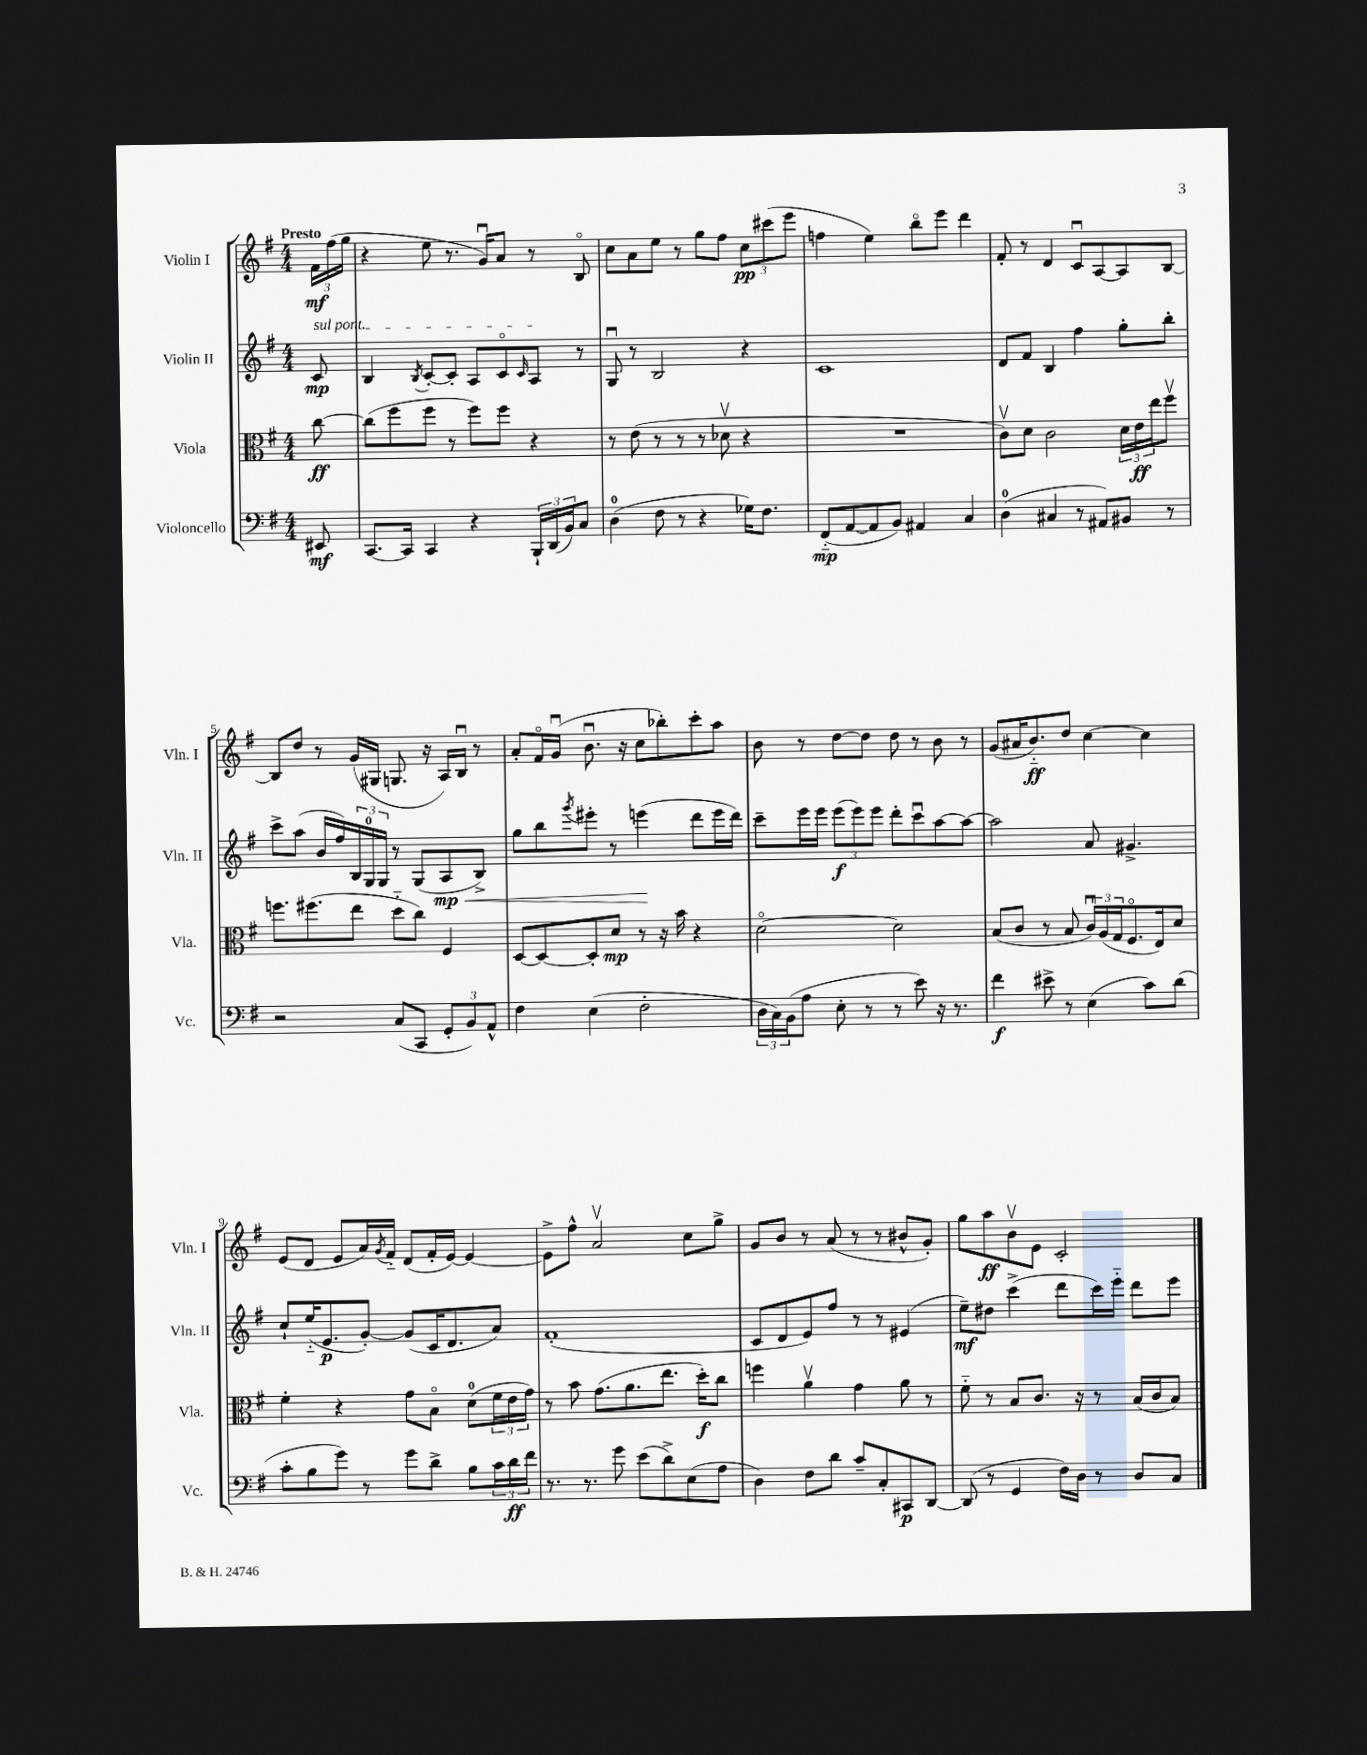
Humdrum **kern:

**kern	**dynam	**kern	**dynam	**kern	**dynam	**kern	**dynam
*part4	*part4	*part3	*part3	*part2	*part2	*part1	*part1
*staff4	*staff4	*staff3	*staff3	*staff2	*staff2	*staff1	*staff1
*I"Violoncello	*	*I"Viola	*	*I"Violin II	*	*I"Violin I	*
*I'Vc.	*	*I'Vla.	*	*I'Vln. II	*	*I'Vln. I	*
*clefF4	*	*clefC3	*	*clefG2	*	*clefG2	*
*k[f#]	*	*k[f#]	*	*k[f#]	*	*k[f#]	*
*M4/4	*	*M4/4	*	*M4/4	*	*M4/4	*
=	=	=	=	=	=	=	=
!	!	!	!	!	!	!LO:TX:a:B:t=Presto	!
!	!	!	!	!LO:TX:a:i:t=sul pont.	!	!	!
8EE#X/	mf	[8cc\	ff	8c/	mp	24f#\LL	mf
.	.	.	.	.	.	(24ff#\	.
.	.	.	.	.	.	24gg\JJ	.
=1	=1	=1	=1	=1	=1	=1	=1
[8.CC/L	.	(8cc\L]	.	4B/	.	4r	.
.	.	8ff#\	.	.	.	.	.
16CC/Jk]	.	.	.	.	.	.	.
.	.	.	.	8qB/	.	.	.
4CC/	.	8ff#\J	.	[8c'/L	.	8ee\	.
.	.	8r	.	8c'/J]	.	8.r	.
4r	.	8ff#\L)	.	8A/L	.	.	.
.	.	.	.	.	.	16gu/KL)	.
.	.	8ff#\J	.	8c/	.	8a/J	.
.	.	.	.	16qqc/	.	.	.
24BBB`/LL	.	4r	.	8A/J	.	8r	.
(24DD/	.	.	.	.	.	.	.
24BB/J)	.	.	.	.	.	.	.
8C/J	.	.	.	8r	.	8B/	.
=2	=2	=2	=2	=2	=2	=2	=2
(4D\	.	8r	.	8Gu/	.	8cc\L	.
.	.	(8e\	.	8r	.	8a\	.
8F#\	.	8r	.	2B/	.	8ee\J	.
8r	.	8r	.	.	.	8r	.
4r	.	8r	.	.	.	8gg\L	.
.	.	8d-Xv\	.	.	.	8ff#\J	.
16G-X\KL)	.	4r	.	4r	.	12cc\L	pp
8.F#\J	.	.	.	.	.	.	.
.	.	.	.	.	.	(12ccc#X\	.
.	.	.	.	.	.	12eee\J	.
=3	=3	=3	=3	=3	=3	=3	=3
(8FF#/L	mp	1r	.	1c	.	4ffn\	.
[8AA/	.	.	.	.	.	.	.
8AA/]	.	.	.	.	.	4ee\)	.
8BB/J)	.	.	.	.	.	.	.
4AA#X/	.	.	.	.	.	8bb\L	.
.	.	.	.	.	.	8eee\J	.
4C/	.	.	.	.	.	4ddd\	.
=4	=4	=4	=4	=4	=4	=4	=4
(4D\	.	8cv\L)	.	8d/L	.	8f#'/	.
.	.	8d\J	.	8f#/J	.	8r	.
4C#X/	.	2c\	.	4B/	.	4d/	.
8r	.	.	.	4ff#\	.	8cu/L	.
8AA#X/L)	.	.	.	.	.	[8A/	.
8BB#X/J	.	24d\LL	.	8gg'\L	.	8A/]	.
.	.	24e\	ff	.	.	.	.
.	.	24ee\J	.	.	.	.	.
8r	.	8ff#v\J	.	8bb'\J	.	[8B/J	.
!!LO:LB:g=z
=5	=5	=5	=5	=5	=5	=5	=5
2r	.	8.ffn\L	.	8ccc^\L	.	8B/L]	.
.	.	.	.	(8aa\J	.	8dd/J	.
.	.	(8.ff#X\	.	.	.	.	.
.	.	.	.	16b/LL	.	8r	.
.	.	.	.	16ff#/)	.	.	.
.	.	8ee\J	.	24B/	.	(16g/LL	.
.	.	.	.	24G/	.	.	.
.	.	.	.	.	.	16G#X/JJ	.
.	.	.	.	24G/JJ	.	.	.
(8C/L	.	8dd\L	.	8r	.	8.Gn/	.
8CC/J	.	8cc\J)	.	(8G/L	.	.	.
.	.	.	.	.	.	16r	.
!	!	!	!	!	!LO:HP:b	!	!
12GG'/L	.	4F#/	.	8A/	< mp	16A/LL)	.
.	.	.	.	.	.	16Bu/JJ	.
12BB/)	.	.	.	.	.	.	.
.	.	.	.	8B^/J)	.	8r	.
12AA^^/J	.	.	.	.	.	.	.
=6	=6	=6	=6	=6	=6	=6	=6
4F#\	.	[8D/L	.	8gg\L	.	8a'/L	.
.	.	8D/_	.	8bb\	.	16f#/L	.
.	.	.	.	.	.	(16gu/JJ	.
.	.	.	.	8qggg/	.	.	.
(4E\	.	8D'/]	.	8eee#X'\J	.	8.bu\	.
.	.	8d/J	mp	8r	.	.	.
.	.	.	.	.	.	16r	.
2F#'\	.	8r	.	(4eeen\	.	8cc\L	.
.	.	16r	.	.	.	8bb-X'\)	.
.	.	16b\	.	.	.	.	.
.	.	4r	.	8ddd\L	[	8ccc'\	.
.	.	.	.	16eee\L	.	8aa\J	.
.	.	.	.	16ddd\JJ)	.	.	.
=7	=7	=7	=7	=7	=7	=7	=7
24D\LL	.	[2d\	.	8ccc~\L	.	8b\	.
24C\)	.	.	.	.	.	.	.
(24BB\J	.	.	.	.	.	.	.
8A\J	.	.	.	16eee\L	.	8r	.
.	.	.	.	16eee\JJ	.	.	.
8E'\	.	.	.	(12eee\L	f	[8dd\L	.
.	.	.	.	12eee\)	.	.	.
8r	.	.	.	.	.	8dd\J]	.
.	.	.	.	12eee\J	.	.	.
8r	.	2d\]	.	8ddd'\L	.	8dd\	.
8e\)	.	.	.	8cccu\	.	8r	.
16r	.	.	.	[8aa\	.	8b\	.
8.r	.	.	.	.	.	.	.
.	.	.	.	8aa\J_	.	8r	.
=8	=8	=8	=8	=8	=8	=8	=8
4f#\	f	(8B/L	.	2aa\]	.	(8g/L	.
.	.	8c/J	.	.	.	16a#X/K	.
.	.	.	.	.	.	8.b/)	ff
8e#X^\	.	8r	.	.	.	.	.
8r	.	8B/	.	.	.	8dd/J	.
(4E\	.	24cu/LL)	.	8a/	.	[4cc\	.
.	.	(24A/	.	.	.	.	.
.	.	24G/J	.	.	.	.	.
.	.	8.F#/	.	4.g#X^/	.	.	.
8c\L)	.	.	.	.	.	4cc\]	.
.	.	16E/k)	.	.	.	.	.
(8d\J	.	8d/J	.	.	.	.	.
!!LO:LB:g=z
=9	=9	=9	=9	=9	=9	=9	=9
8c'\L	.	4f#'\	.	8cc`/L	.	(8e/L	.
8B\	.	.	.	(16ee/K	.	8d/J	.
.	.	.	.	8.e/	p	.	.
8g\J)	.	4r	.	.	.	8e/L	.
8r	.	.	.	[8g'/J)	.	16a/L)	.
.	.	.	.	.	.	8qg/	.
.	.	.	.	.	.	16f#/JJ	.
8g\L	.	8g\L	.	(8g/L]	.	(8d/L	.
8d^\J	.	8B\J	.	16c/K	.	16f#'/L	.
.	.	.	.	8.d/	.	[16e/JJ)	.
8B\L	.	(8d\L	.	.	.	4e/_	.
24c\L	.	24f#\L	.	8a/J)	.	.	.
24d\	ff	24e\	.	.	.	.	.
24f#\JJ	.	24g\JJ)	.	.	.	.	.
=10	=10	=10	=10	=10	=10	=10	=10
8.r	.	8r	.	(1f#'	.	8e^\L]	.
.	.	8b\	.	.	.	8ff#^^\J	.
8.r	.	.	.	.	.	.	.
.	.	(8.g\L	.	.	.	2av/	.
8g\	.	.	.	.	.	.	.
.	.	8.a\	.	.	.	.	.
(8e\L	.	.	.	.	.	.	.
8d^\)	.	8.ee\J	.	.	.	.	.
(8E\	.	.	.	.	.	8cc\L	.
.	.	16dd'\KL)	f	.	.	.	.
8A\J	.	8cc\J	.	.	.	8gg^\J	.
=11	=11	=11	=11	=11	=11	=11	=11
4D\)	.	4ffn\	.	8c/L	.	8g/L	.
.	.	.	.	8d/	.	8b/J	.
8F#\L	.	4av\	.	8e/)	.	8r	.
8d\J	.	.	.	8ff#/J	.	(8a/	.
8c~/L	.	4g\	.	8r	.	8r	.
8C'/	.	.	.	8r	.	8r	.
8CC#X/	p	8a\	.	(4e#X/	.	8b#X^^/L	.
[8DD/J	.	8r	.	.	.	8g'/J)	.
=12	=12	=12	=12	=12	=12	=12	=12
(8DD/]	.	8f#\	.	8ee~\L)	mf	8gg\L	.
8r	.	8r	.	8dd#X\J	.	8aa\	ff
4GG/	.	8B/L	.	(4ccc^\	.	8bv\	.
.	.	8.c/J	.	.	.	8e\J	.
16F#\LL)	.	.	.	8ddd\L	.	2c'/	.
16D\JJ	.	16r	.	.	.	.	.
8r	.	8r	.	16ccc\L)	.	.	.
.	.	.	.	16eee\JJ	.	.	.
8D/L	.	(16B/LL	.	8ddd\L	.	.	.
.	.	16c/J	.	.	.	.	.
8C/J	.	8B/J)	.	8eee\J	.	.	.
==	==	==	==	==	==	==	==
*-	*-	*-	*-	*-	*-	*-	*-
